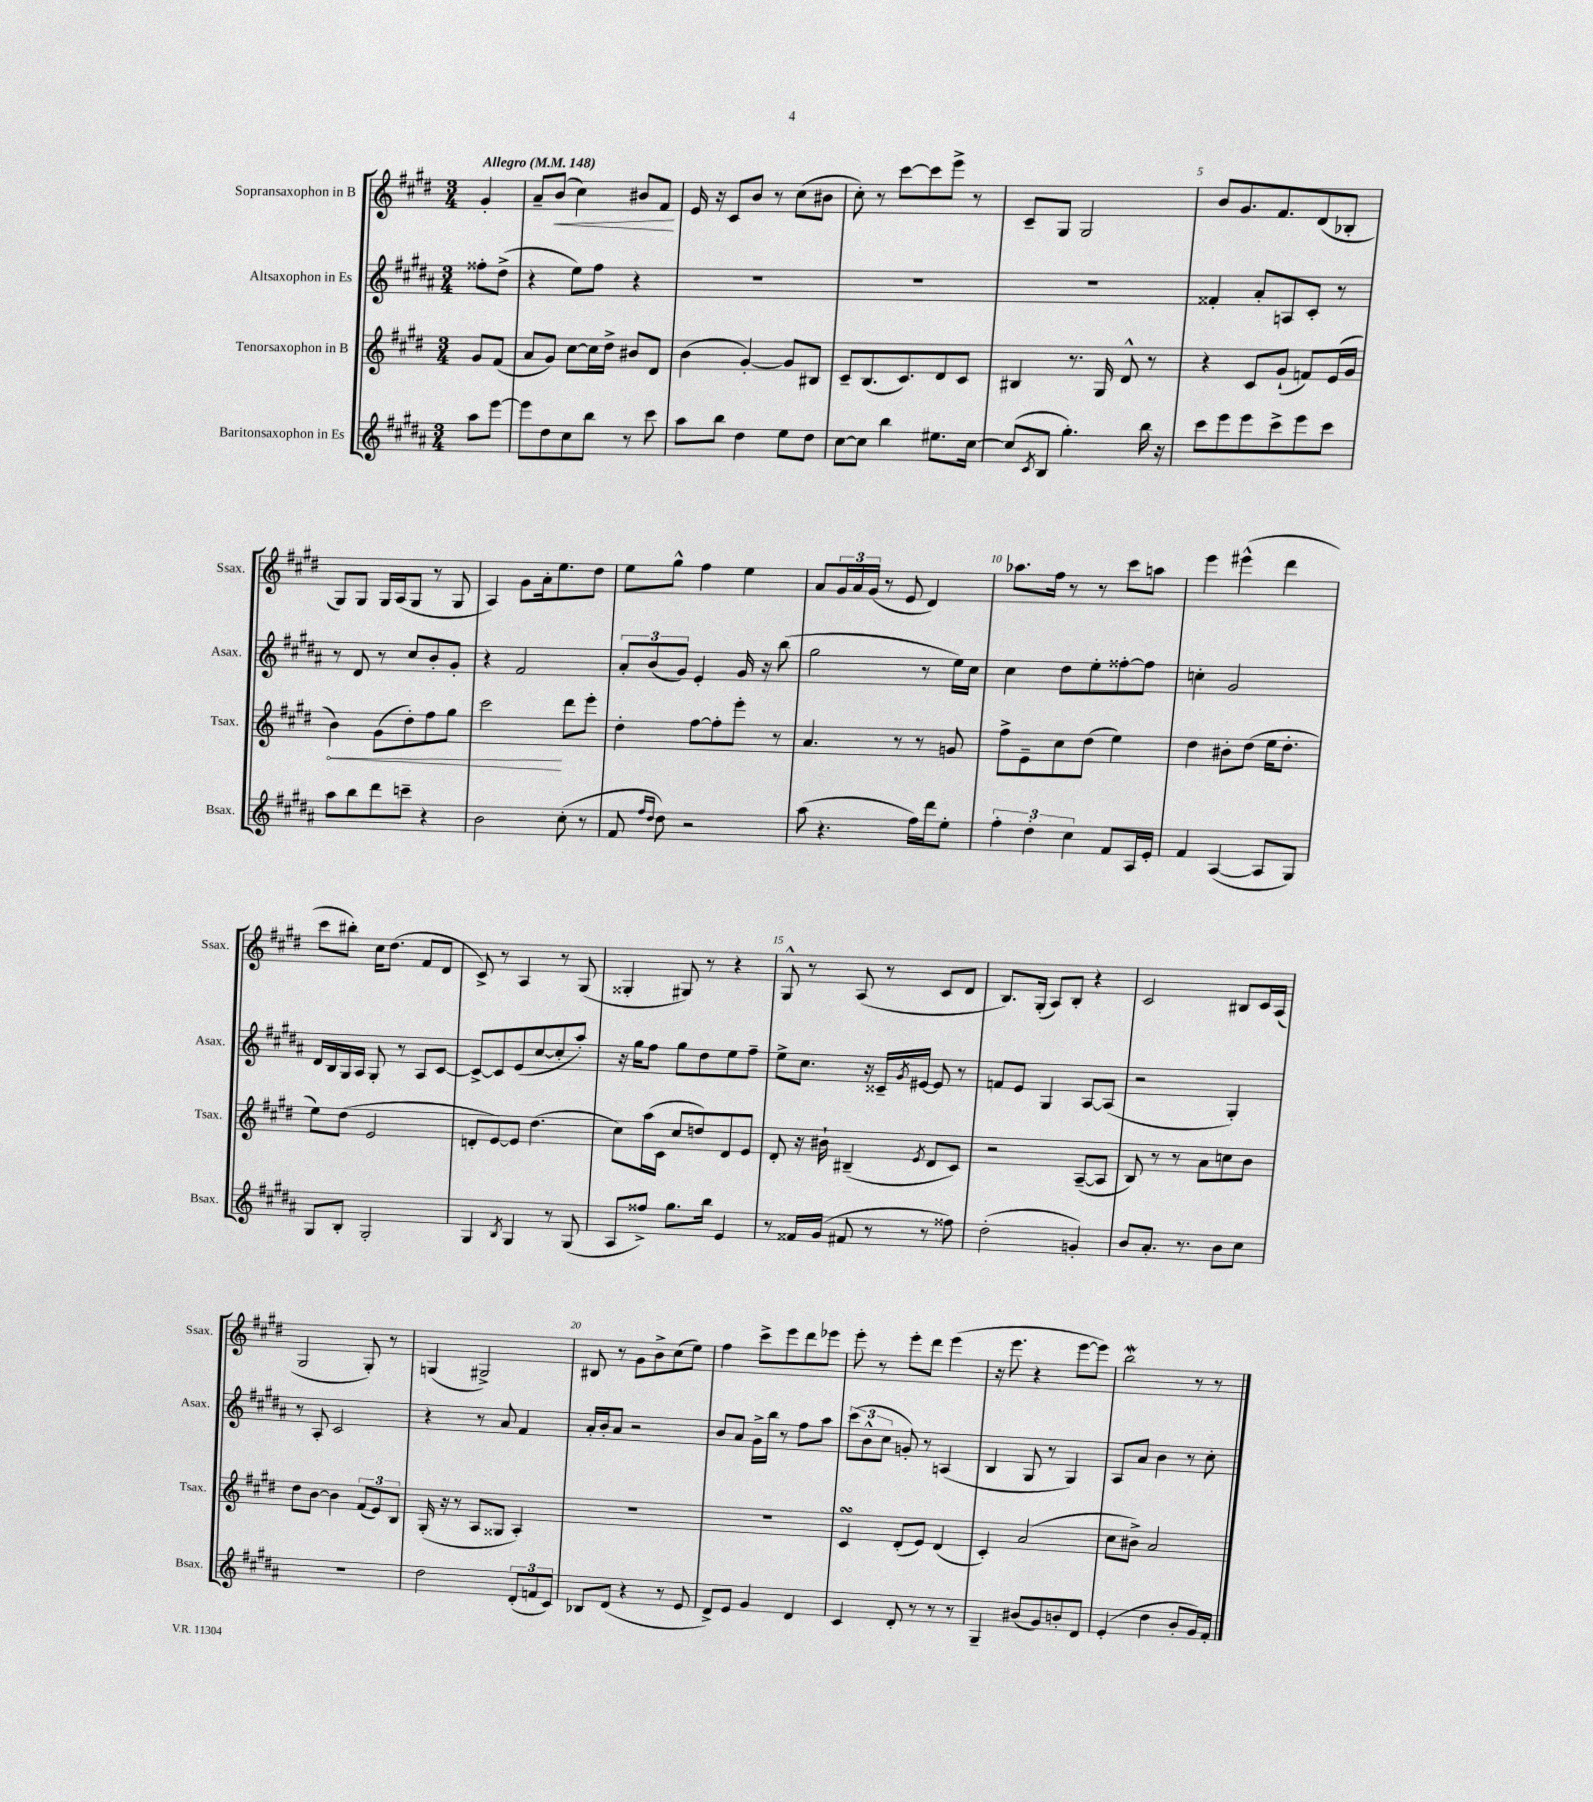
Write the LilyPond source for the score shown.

<<
\new StaffGroup <<
\new Staff = "s0" \with { instrumentName = "Sopransaxophon in B" shortInstrumentName = "Ssax." } {
    \clef treble \key e \major \numericTimeSignature \time 3/4 \partial 4 \tempo "Allegro" 4 = 148
    gis'4-. |
    a'8-- b'8\<( cis''4) bis'8 fis'8\! |
    e'16 r16 cis'8 b'8 r8 cis''8( bis'8 |
    cis''8-.) r8 cis'''8~ cis'''8 e'''8-> r8 |
    cis'8-- gis8 gis2 |
    b'8 gis'8. fis'8. dis'8( bes8-. |
    gis8) gis8 gis16 a16( gis8 r8 gis8 |
    a4) gis'8 a'16-. e''8. dis''8 |
    e''8 gis''8-^ fis''4 e''4 |
    a'8 \tuplet 3/2 { gis'16 a'16 gis'16( } r8 e'8 dis'4) |
    aes''8. fis''16 r8 r8 cis'''8 a''8 |
    e'''4 eis'''4-^( dis'''4 |
    cis'''8 bis''8-.) cis''16 dis''8.( fis'8 dis'8 |
    cis'8->) r8 a4 r8 gis8( |
    gisis4-. gis8) r8 r4 |
    gis8-^ r8 a8( r8 cis'8 dis'8 |
    b8.) gis16-.( a8) b8-. r4 |
    cis'2 bis8 cis'16 a16( |
    gis2 gis8-.) r8 |
    g4( gis2->) |
    bis8 r8 gis'8 b'8-> cis''8( e''8) |
    fis''4 cis'''8-> e'''8 dis'''8 ees'''8 |
    e'''8-. r8 e'''8-. dis'''8 e'''4( |
    r16 e'''8. r4 e'''8~ e'''8) |
    b''2\mordent r8 r8 \bar "|." |
}
\new Staff = "s1" \with { instrumentName = "Altsaxophon in Es" shortInstrumentName = "Asax." } {
    \clef treble \key b \major \numericTimeSignature \time 3/4 \partial 4
    fisis''8-. dis''8->( |
    r4 e''8) fis''8 r4 |
    R2. |
    R2. |
    R2. |
    fisis'4-. ais'8-. a8 cis'8-. r8 |
    r8 dis'8 r8 cis''8 b'8-. gis'8-. |
    r4 fis'2 |
    \tuplet 3/2 { ais'8-. b'8( gis'8) } e'4-. gis'16 r16 b''8( |
    gis''2 r8 e''16) cis''16 |
    cis''4 dis''8 e''8-. fisis''8~-. fisis''8 |
    c''4-. gis'2 |
    dis'16 b16 gis16 ais16 gis8-. r8 ais8 cis'8~ |
    cis'8~-> cis'8 e'8( cis''8~ cis''8-. ais''8-.) |
    r16 gis''16 fis''8 gis''8 dis''8 e''8 fis''8-- |
    e''8-> cis''8. r16 cisis'16-- \acciaccatura { gis'8 } eis'16~ eis'8 r8 |
    f'8 e'8 gis4 ais8~ ais8( |
    r2 gis4-.) |
    r8 ais8-. cis'2 |
    r4 r8 ais'8 fis'4 |
    ais'16-. b'16-. ais'8 r2 |
    b'8 ais'8 gis'16-> b''16 r8 fis''8 ais''8 |
    \tuplet 3/2 { cis'''8( b'8-^ cis''8 } g'8-.) r8 a4( |
    b4 gis8 r8 gis4) |
    ais8 ais'8 b'4 r8 cis''8-. \bar "|." |
}
\new Staff = "s2" \with { instrumentName = "Tenorsaxophon in B" shortInstrumentName = "Tsax." } {
    \clef treble \key e \major \numericTimeSignature \time 3/4 \partial 4
    gis'8 fis'8( |
    a'8 gis'8) cis''8~ cis''16 dis''16-> bis'8 dis'8 |
    b'4( gis'4~-.) gis'8 bis8 |
    cis'8-- b8.( cis'8.) dis'8 cis'8 |
    bis4 r8. gis16 dis'8-^ r8 |
    r4 cis'8 gis'8-!( f'8) e'16( gis'16 |
    \once \override Hairpin.circled-tip = ##t b'4\<) gis'8( dis''8-.) fis''8 gis''8 |
    cis'''2\! dis'''8 e'''8-. |
    dis''4-. fis''8~ fis''8-. e'''8-. r8 |
    a'4. r8 r8 g'8 |
    fis''8-> e'8-- cis''8 dis''8( e''4) |
    dis''4 bis'8-. dis''8( e''16 dis''8.-. |
    e''8) dis''8( e'2 |
    d'8-. e'8~) e'8 dis''4.( |
    cis''8) a''16( cis'16 cis''8 d''8) dis'8 e'8 |
    dis'8-. r16 bis'16-! bis4--( \acciaccatura { e'8 } dis'8 cis'8) |
    r2 a8~--( a8 |
    b8) r8 r8 a'8 c''8 b'8 |
    dis''8 b'8~ b'4 \tuplet 3/2 { fis'8( e'8) b8 } |
    gis16-.( r16 r8 a8 gisis8 a4-.) |
    R2. |
    R2. |
    cis'4\turn dis'8-.( e'8) dis'4( |
    cis'4-.) a'2( |
    cis''8 bis'8->) a'2 \bar "|." |
}
\new Staff = "s3" \with { instrumentName = "Baritonsaxophon in Es" shortInstrumentName = "Bsax." } {
    \clef treble \key b \major \numericTimeSignature \time 3/4 \partial 4
    ais''8 e'''8~ |
    e'''8 dis''8 cis''8 b''8 r8 cis'''8 |
    ais''8 b''8 dis''4 e''8 dis''8 |
    cis''8~ cis''8 b''4 eis''8. cis''16~ |
    cis''8( \acciaccatura { cis'8 } b8 gis''4.-.) b''16 r16 |
    cis'''8 e'''8 e'''8 cis'''8-> e'''8 cis'''8 |
    ais''8 b''8 dis'''8 c'''8-- r4 |
    b'2 cis''8-.( r8 |
    fis'8 \grace { fis''16 dis''16 } dis''8) r2 |
    ais''8( r4. fis''16) dis'''16 e''8-. |
    \tuplet 3/2 { fis''4-. dis''4-. cis''4 } fis'8 ais16 e'16-. |
    fis'4 ais4~( ais8 gis8) |
    gis8 b8-. gis2-. |
    gis4 \acciaccatura { b8 } gis4 r8 gis8( |
    ais8 fisis''8->) gis''8. b''16 e'4 |
    r8 fisis'16 gis'16( fis'8 r8 r8 fisis''8) |
    dis''2-.( g'4-.) |
    b'8 ais'8.-. r8. b'8 cis''8 |
    R2. |
    dis''2 \tuplet 3/2 { dis'8-.( f'8 cis'8) } |
    bes8 dis'8( r4 r8 e'8 |
    dis'8->) e'8 gis'4 dis'4 |
    cis'4 dis'8-. r8 r8 r8 |
    gis4-- bis'8( gis'8) b'8-. dis'8 |
    e'4-.( dis''4 b'8-. gis'16) fis'16-. \bar "|." |
}
>>
>>
\layout { \context { \Score \override BarNumber.break-visibility = ##(#f #t #t) barNumberVisibility = #(every-nth-bar-number-visible 5) } }
